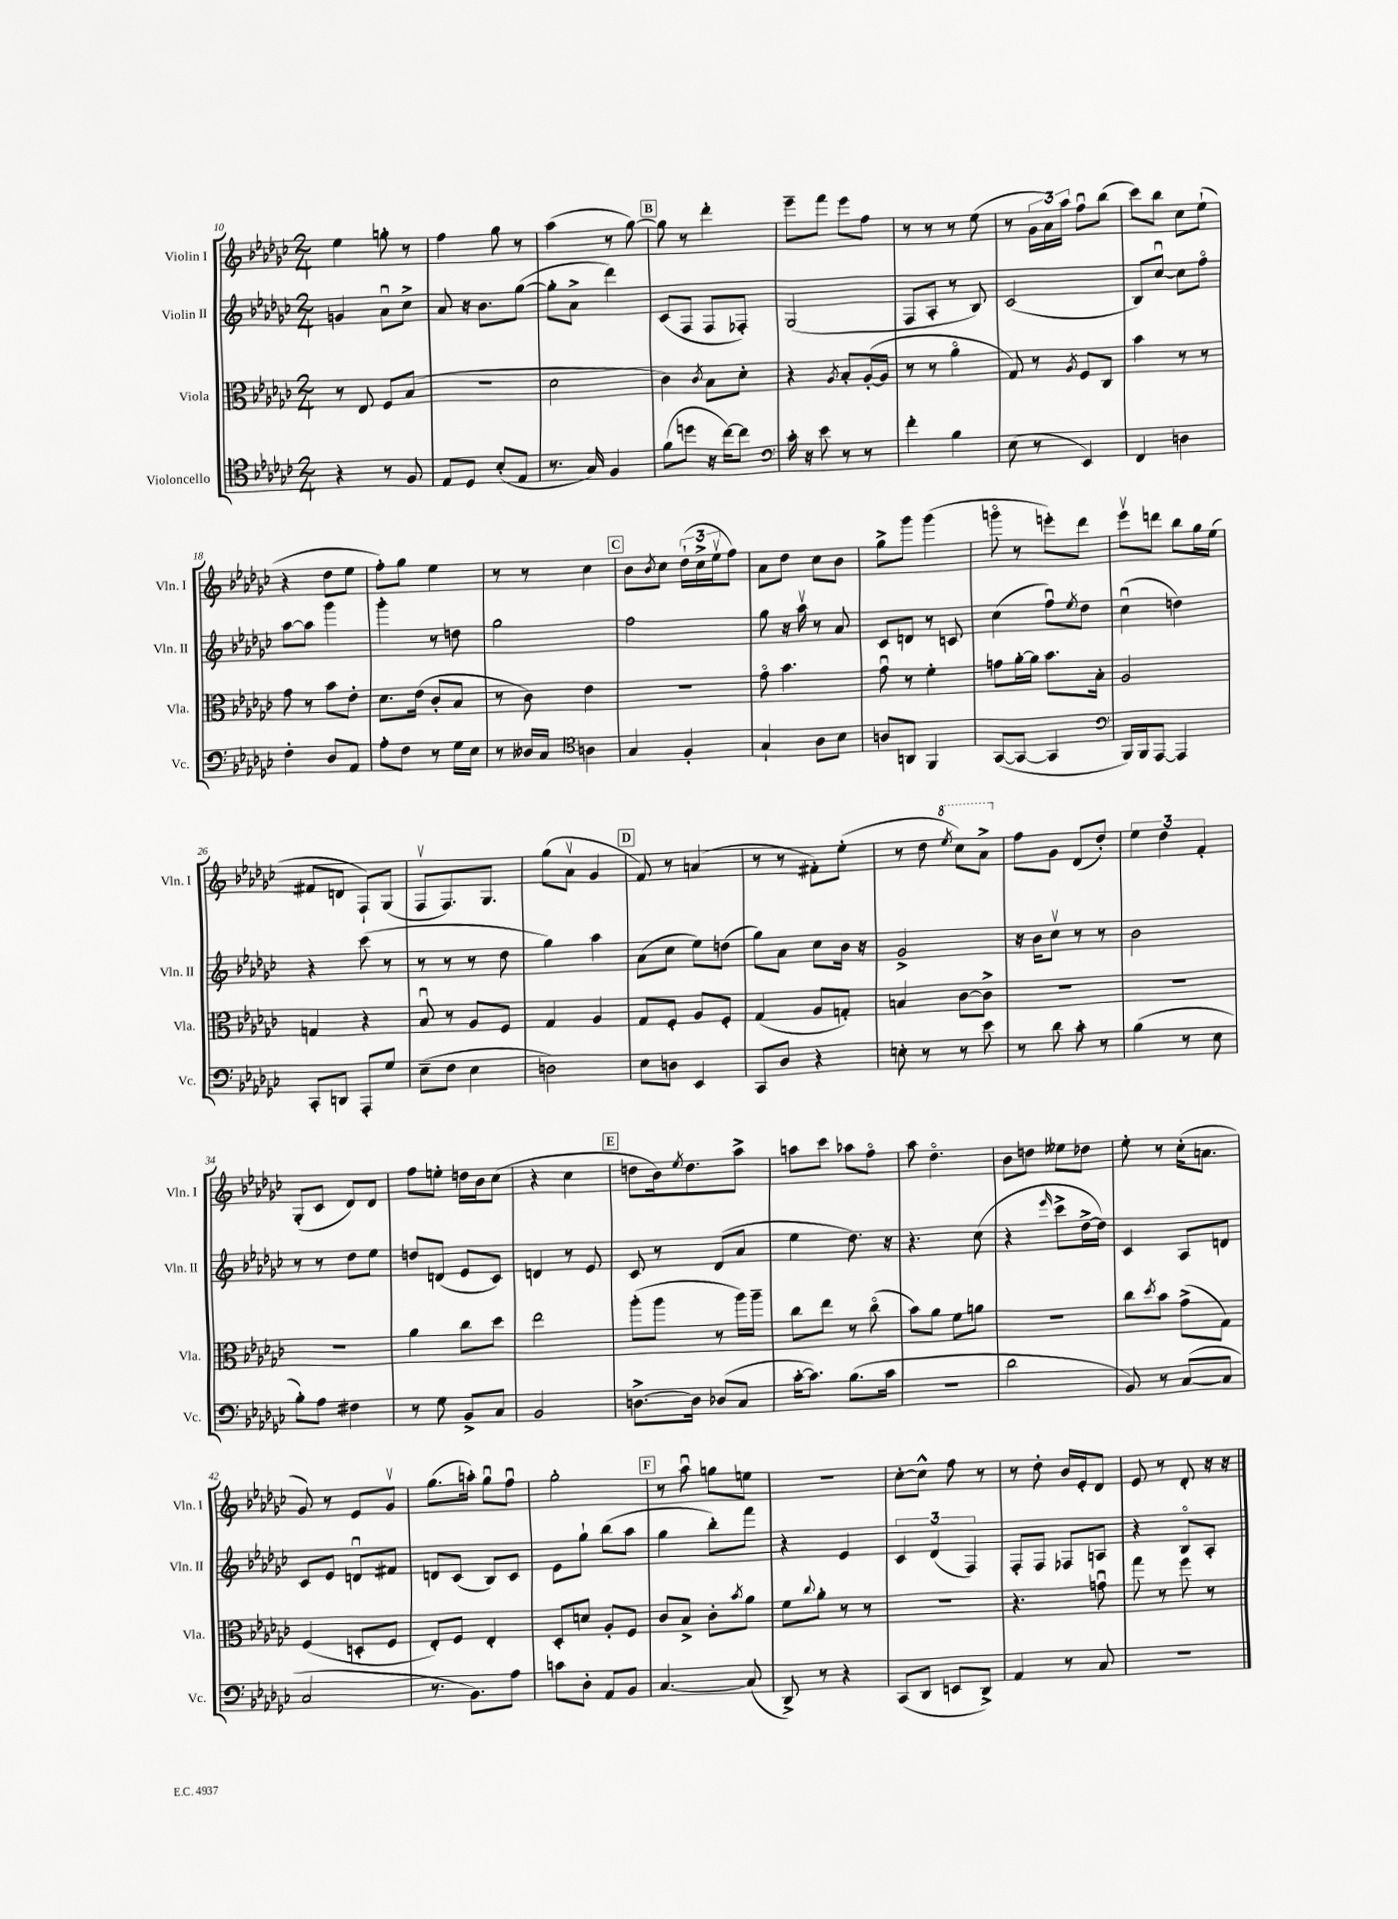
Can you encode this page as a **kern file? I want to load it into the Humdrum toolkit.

**kern	**kern	**kern	**kern
*staff4	*staff3	*staff2	*staff1
*clefC4	*clefC3	*clefG2	*clefG2
*k[b-e-a-d-g-c-]	*k[b-e-a-d-g-c-]	*k[b-e-a-d-g-c-]	*k[b-e-a-d-g-c-]
*M2/4	*M2/4	*M2/4	*M2/4
4r	8r	4g	4ee-
.	8E-	.	.
8r	8F	8a-u	8gg'
8F	(8B-	8cc-^	8r
=	=	=	=
8E-	2r	8a-	4ff
8D-	.	16r	.
.	.	8.b-	.
(8B-'	.	.	8gg-
8E-	.	([8gg-	8r
=	=	=	=
8.r	2d-	8gg-']	(4aa-
.	.	8a-^	.
16G-)	.	.	.
4F	.	4ddd-)	8r
.	.	.	[8gg-)
=	=	=	=
(8f	4c-)	(8c-	8gg-]
8dd	.	8F	8r
.	8qc-	.	.
16r	8B-	8F	4ddd-'
[16cc-)	.	.	.
8cc-]	8d-'	8F-')	.
=	=	=	=
*clefF4	*	*	*
16c-'	4r	(2G-	8eee-~
16r	.	.	.
8e-	.	.	8fff
.	8qA-	.	.
8r	8B-'	.	8eee-
8r	([16A-'	.	8ff
.	16A-]	.	.
=	=	=	=
4f'	8r	8F	8r
.	8r	8A-'	8r
4B-	4a-o	8r	8r
.	.	8B-)	(8ee-
=	=	=	=
(8E-	8G-)	(2c-	8r
8r	8r	.	24g-
.	.	.	24a-)
.	.	.	24aa-
.	8qA-	.	.
4EE-)	8F	.	8ffu
.	8C-	.	(8bb-
=	=	=	=
4FF	4b-	8B-)	8ccc-)
.	.	[8cc-u	8bb-
4D	8r	8cc-]	8cc-
.	8r	8ffo	(8ee-`
=	=	=	=
4F'	8g-	[8aa-	4r
.	8r	8aa-]	.
8D-	8b-	4ggg-	8dd-
8AA-	8e-'	.	8ee-
=	=	=	=
8A-'	8.d-	4ggg-'	8ff')
8F	.	.	8gg-
.	(16e-	.	.
8r	8c-'	8r	4ee-
16G-	8B-	8dd	.
16E-	.	.	.
=	=	=	=
8r	8r	2gg-	8r
16D--	8c-)	.	8r
16C-	.	.	.
*clefC4	*	*	*
4A	4e-	.	4cc-
=	=	=	=
4G-	2r	2ff	8b-
.	.	.	8qb-
.	.	.	8cc-
4F'	.	.	(24dd-`
.	.	.	24cc-^
.	.	.	24ee-v
.	.	.	8ff)
=	=	=	=
4G-`	8g-o	8gg-	8a-
.	4.b-	16r	8dd-
.	.	16aa-v	.
8A-	.	8r	8cc-
8B-	.	8a-	8b-
=	=	=	=
8A	8g-u	8c-	8gg-^
8AA	8r	8d	8ggg-
4FF	4f'	8r	(4ggg-
.	.	8c	.
=	=	=	=
([8GG-	8g	(4cc-	8gggo
8GG-_	[16a-'	.	8r
.	16a-]	.	.
4GG-]	8.b-	8ffu)	8eee')
.	.	8qee-	.
.	.	8dd-	8ddd-
.	16B-'	.	.
=	=	=	=
*clefF4	*	*	*
16BBB-)	2A-	(4cc-u	8eee-v
16BBB-	.	.	.
[8AAA-	.	.	8ddd
4AAA-]	.	4dd)	8bb-
.	.	.	16gg-
.	.	.	(16ee-
=	=	=	=
8CC-'	4G	4r	8f#
8DD	.	.	8d
8AAA-'	4r	(8ccc-	8F`)
8G-	.	8r	(8G-
=	=	=	=
(8E-~	8B-u	8r	8Fv
8F	8r	8r	8.F)
4E-	8A-	8r	.
.	.	.	8.G-
.	8F	8dd-	.
=	=	=	=
2D)	4G-	4gg-)	(8gg-
.	.	.	8a-v
.	4A-	4aa-	4g-
=	=	=	=
8E-	8G-	(8a-	8f)
8D	8F'	8cc-	8r
4EE-	8A-	8ee-)	(4a
.	8F'	(8dd	.
=	=	=	=
8CC-	(4G-	8gg-)	8r
8D-	.	8a-	8r
4r	8A-	8cc-	8f#')
.	8G')	16b-	(8ee-'
.	.	16r	.
=	=	=	=
8E'	4B	2g-^	8r
8r	.	.	8dd-
.	.	.	8qeee-
8r	[8c-	.	8ccc-)
8e-	8c-^]	.	8aa-^
=	=	=	=
8r	2r	16r	8ff
.	.	16b-	.
8d-	.	8cc-v	8g-
8c-'	.	8r	(8d-
8r	.	8r	8dd-')
=	=	=	=
(4B-	2r	2b-	6ee-
.	.	.	6dd-
8r	.	.	.
.	.	.	6f'
8E-	.	.	.
=	=	=	=
8B-')	2r	8r	(8G-'
8A-	.	8r	8c-
4F#	.	8dd-	8d-)
.	.	8ee-	8d-
=	=	=	=
8r	4a-	8dd	8ff
8G-	.	(8d	8ee'
8BB-^	8cc-	8e-	16dd
.	.	.	16b-
8C-	8dd-	8c-)	(8cc-
=	=	=	=
2BB-	2ee-	4d	4r
.	.	8r	4cc-
.	.	8e-	.
=	=	=	=
[8.D^	(8aa-'	8c-	8dd
.	8aa-	8r	16b-)
.	.	.	8qee-
16D]	.	.	8.dd
(8D-	8r	(8d-	.
8C-	16aa-)	8a-	8aa-^
.	16aa-~	.	.
=	=	=	=
[16c-'	8cc-	4ee-	8aa
8.c-])	.	.	.
.	8ee-	.	8ccc-
(8.B-	8r	8.dd-)	8aa-
.	(8cc-o	.	8ffo
16c-	.	16r	.
=	=	=	=
2r	8b-)	4.r	8aa-
.	8a-	.	4.dd-o
.	8f	.	.
.	8a	(8cc-	.
=	=	=	=
2d-	2r	4r	8b-
.	.	.	8dd
.	.	16qqeee-	.
.	.	8ccc-^	8ee--
.	.	[16dd-^	8dd-
.	.	16dd-])	.
=	=	=	=
8BB-)	8cc-	4c-	8ee-'
.	8qdd-	.	.
8r	8b-	.	8r
([8C-	(8g-^	8A-	(16cc-'
.	.	.	8.a
8C-]	8G-)	8d	.
=	=	=	=
2C-	(4F	8c-	8g-)
.	.	8e-	8r
.	8D'	8du	8e-
.	8F	8f#	8g-v
=	=	=	=
8.r	8E-')	8d	(8.gg-
.	8F	(8c-	.
8.BB-)	.	.	16aa')
.	4E-'	8B-)	8gg-u
8A-	.	8c-	8ffu
=	=	=	=
8c	8D-'	8e-	2gg-'
8D-'	8d	8gg-`	.
8AA-	8A-'	(8bb-	.
8BB-	8F	8aa-	.
=	=	=	=
[4.C-	8c-	4gg-	8r
.	8B-^	.	8aa-u
.	8c-'	8bb-')	8gg
.	8qb-	.	.
(8C-]	8a-	8fff	8ee
=	=	=	=
8DD-^)	8f	4r	2r
.	8qqcc-	.	.
8r	8a-'	.	.
4r	8r	4e-	.
.	8r	.	.
=	=	=	=
(8CC-	2r	6c-	[8cc-'
8DD-	.	.	8cc-^^]
.	.	(6d-	.
8EE	.	.	8ff
.	.	6F)	.
8DD-^)	.	.	8r
=	=	=	=
4AA-	4.r	8F'	8r
.	.	8F	8dd-'
8r	.	8F-	16b-
.	.	.	16e-'
8C-	8gu	8A	8d-
=	=	=	=
2r	8gg-	4r	8e-
.	8r	.	8r
.	8ff	8B-o	8d-'
.	8r	8A-'	16r
.	.	.	16r
==	==	==	==
*-	*-	*-	*-
